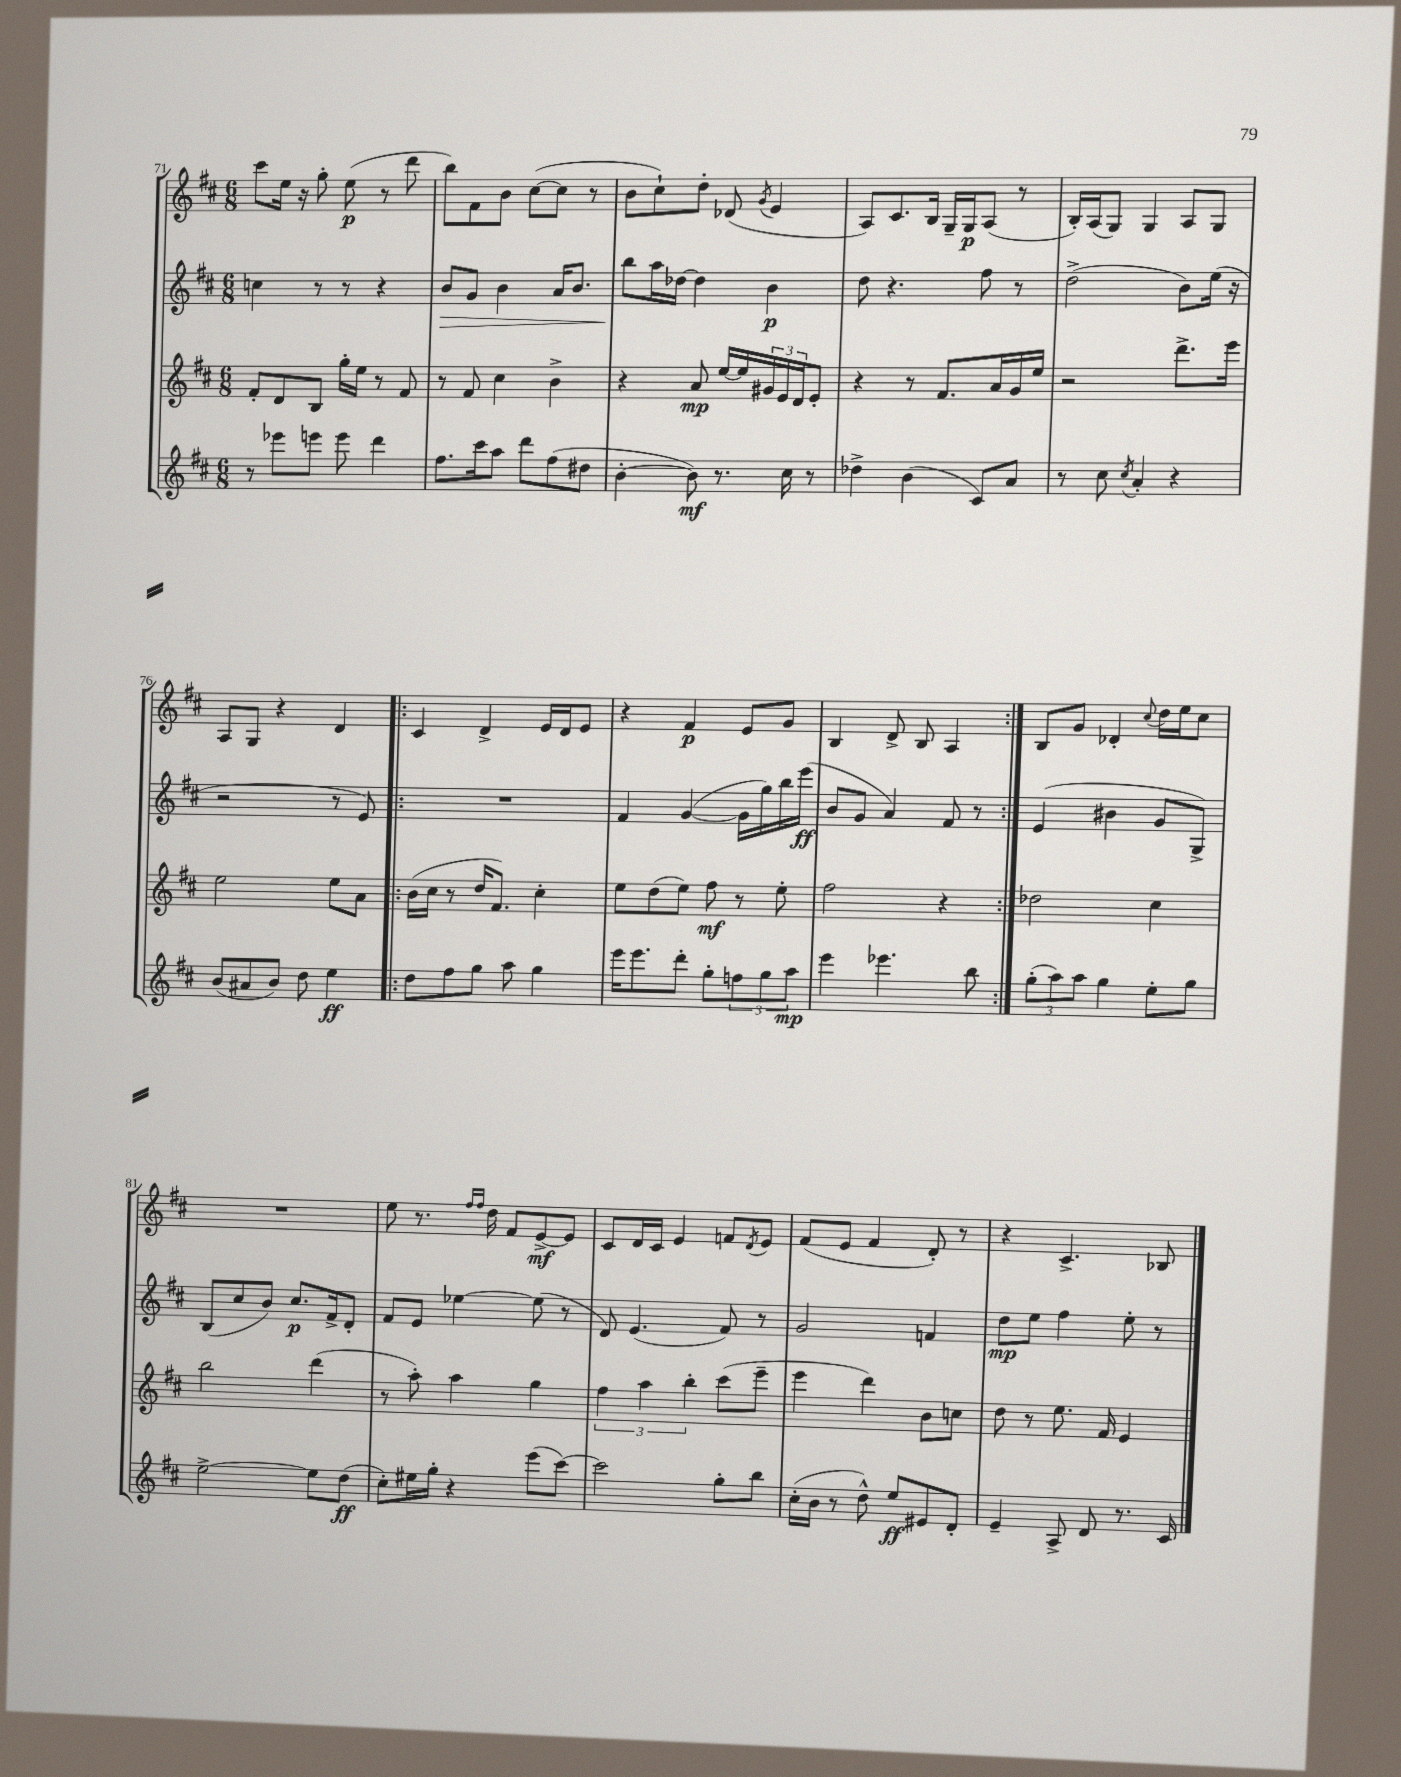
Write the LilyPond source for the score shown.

<<
\new StaffGroup <<
\new Staff = "s0" {
    \clef treble \key d \major \numericTimeSignature \time 6/8
    cis'''8 e''16 r16 g''8-. e''8\p( r8 d'''8 |
    b''8) fis'8 b'8 cis''8~( cis''8 r8 |
    b'8 cis''8-!) d''8-. des'8( \acciaccatura { g'8 } e'4 |
    a8) cis'8. b16 g16-- g16\p a8( r8 |
    b16-.) a16( g8) g4 a8 g8 |
    a8 g8 r4 d'4 |
    \repeat volta 2 { cis'4 d'4-> e'16 d'16 e'8 |
    r4 fis'4\p e'8 g'8 |
    b4 d'8-> b8 a4 | }
    b8 g'8 des'4-. \appoggiatura { cis''8 } d''16 e''16 cis''8 |
    R2. |
    e''8 r8. \grace { fis''16 fis''16 } d''16 fis'8 e'8~->\mf e'8 |
    cis'8 d'16 cis'16 e'4 f'8 \acciaccatura { d'8 } e'8 |
    fis'8( e'8 fis'4 d'8-.) r8 |
    r4 cis'4.-> bes8 \bar "|." |
}
\new Staff = "s1" {
    \clef treble \key d \major \numericTimeSignature \time 6/8
    c''4 r8 r8 r4 |
    b'8\> g'8 b'4 a'16 b'8. |
    b''8\! a''16 des''16~ des''4 b'4\p |
    d''8 r4. fis''8 r8 |
    d''2->( b'8) e''16( r16 |
    r2 r8 e'8) |
    \repeat volta 2 { R2. |
    fis'4 g'4~( g'16 g''16) b''16 e'''16\ff( |
    b'8 g'8 a'4) fis'8 r8 | }
    e'4( bis'4 g'8 g8->) |
    b8( cis''8 b'8) cis''8.\p fis'16-> d'8-. |
    fis'8 e'8 ees''4~ ees''8( r8 |
    d'8) e'4.( fis'8) r8 |
    g'2 f'4 |
    d''8\mp e''8 fis''4 e''8-. r8 \bar "|." |
}
\new Staff = "s2" {
    \clef treble \key d \major \numericTimeSignature \time 6/8
    fis'8-. d'8 b8 g''16-. e''16 r8 fis'8 |
    r8 fis'8 cis''4 b'4-> |
    r4 a'8\mp e''16~ e''16 \tuplet 3/2 { gis'16 e'16 d'16 } e'8-. |
    r4 r8 fis'8. a'16 g'16 e''16 |
    r2 d'''8.-> e'''16 |
    e''2 e''8 a'8 |
    \repeat volta 2 { b'16( cis''16 r8 d''16 fis'8.) cis''4-. |
    e''8 d''8( e''8) fis''8\mf r8 e''8-. |
    fis''2 r4 | }
    des''2 cis''4 |
    b''2 d'''4( |
    r8 a''8-.) a''4 g''4 |
    \tuplet 3/2 { fis''4 a''4 b''4-. } cis'''8( e'''8-- |
    e'''4 d'''4) b'8 c''8 |
    d''8 r8 e''8. fis'16 e'4 \bar "|." |
}
\new Staff = "s3" {
    \clef treble \key d \major \numericTimeSignature \time 6/8
    r8 ees'''8 e'''8 e'''8 d'''4 |
    fis''8. cis'''16 a''8 d'''8 fis''8( dis''8 |
    b'4~-. b'8\mf) r8. cis''16 r8 |
    des''4-> b'4( cis'8) a'8 |
    r8 cis''8 \acciaccatura { cis''8 } a'4-. r4 |
    b'8( ais'8 b'8) d''8 e''4\ff |
    \repeat volta 2 { d''8 fis''8 g''8 a''8 g''4 |
    e'''16 e'''8. d'''8-. g''8-. \tuplet 3/2 { f''8 g''8 a''8\mp } |
    e'''4 ees'''4. b''8 | }
    \tuplet 3/2 { g''8-.( a''8) a''8 } g''4 e''8-. g''8 |
    e''2~-> e''8 d''8\ff( |
    cis''8-.) eis''16 g''16-. r4 e'''8( cis'''8~) |
    cis'''2 g''8-. b''8 |
    cis''16-.( b'16 r8 d''8-^) e''8\ff eis'8 d'8-. |
    e'4-- a8-> d'8 r8. cis'16 \bar "|." |
}
>>
>>
\layout { \context { \Score currentBarNumber = #71 } }
